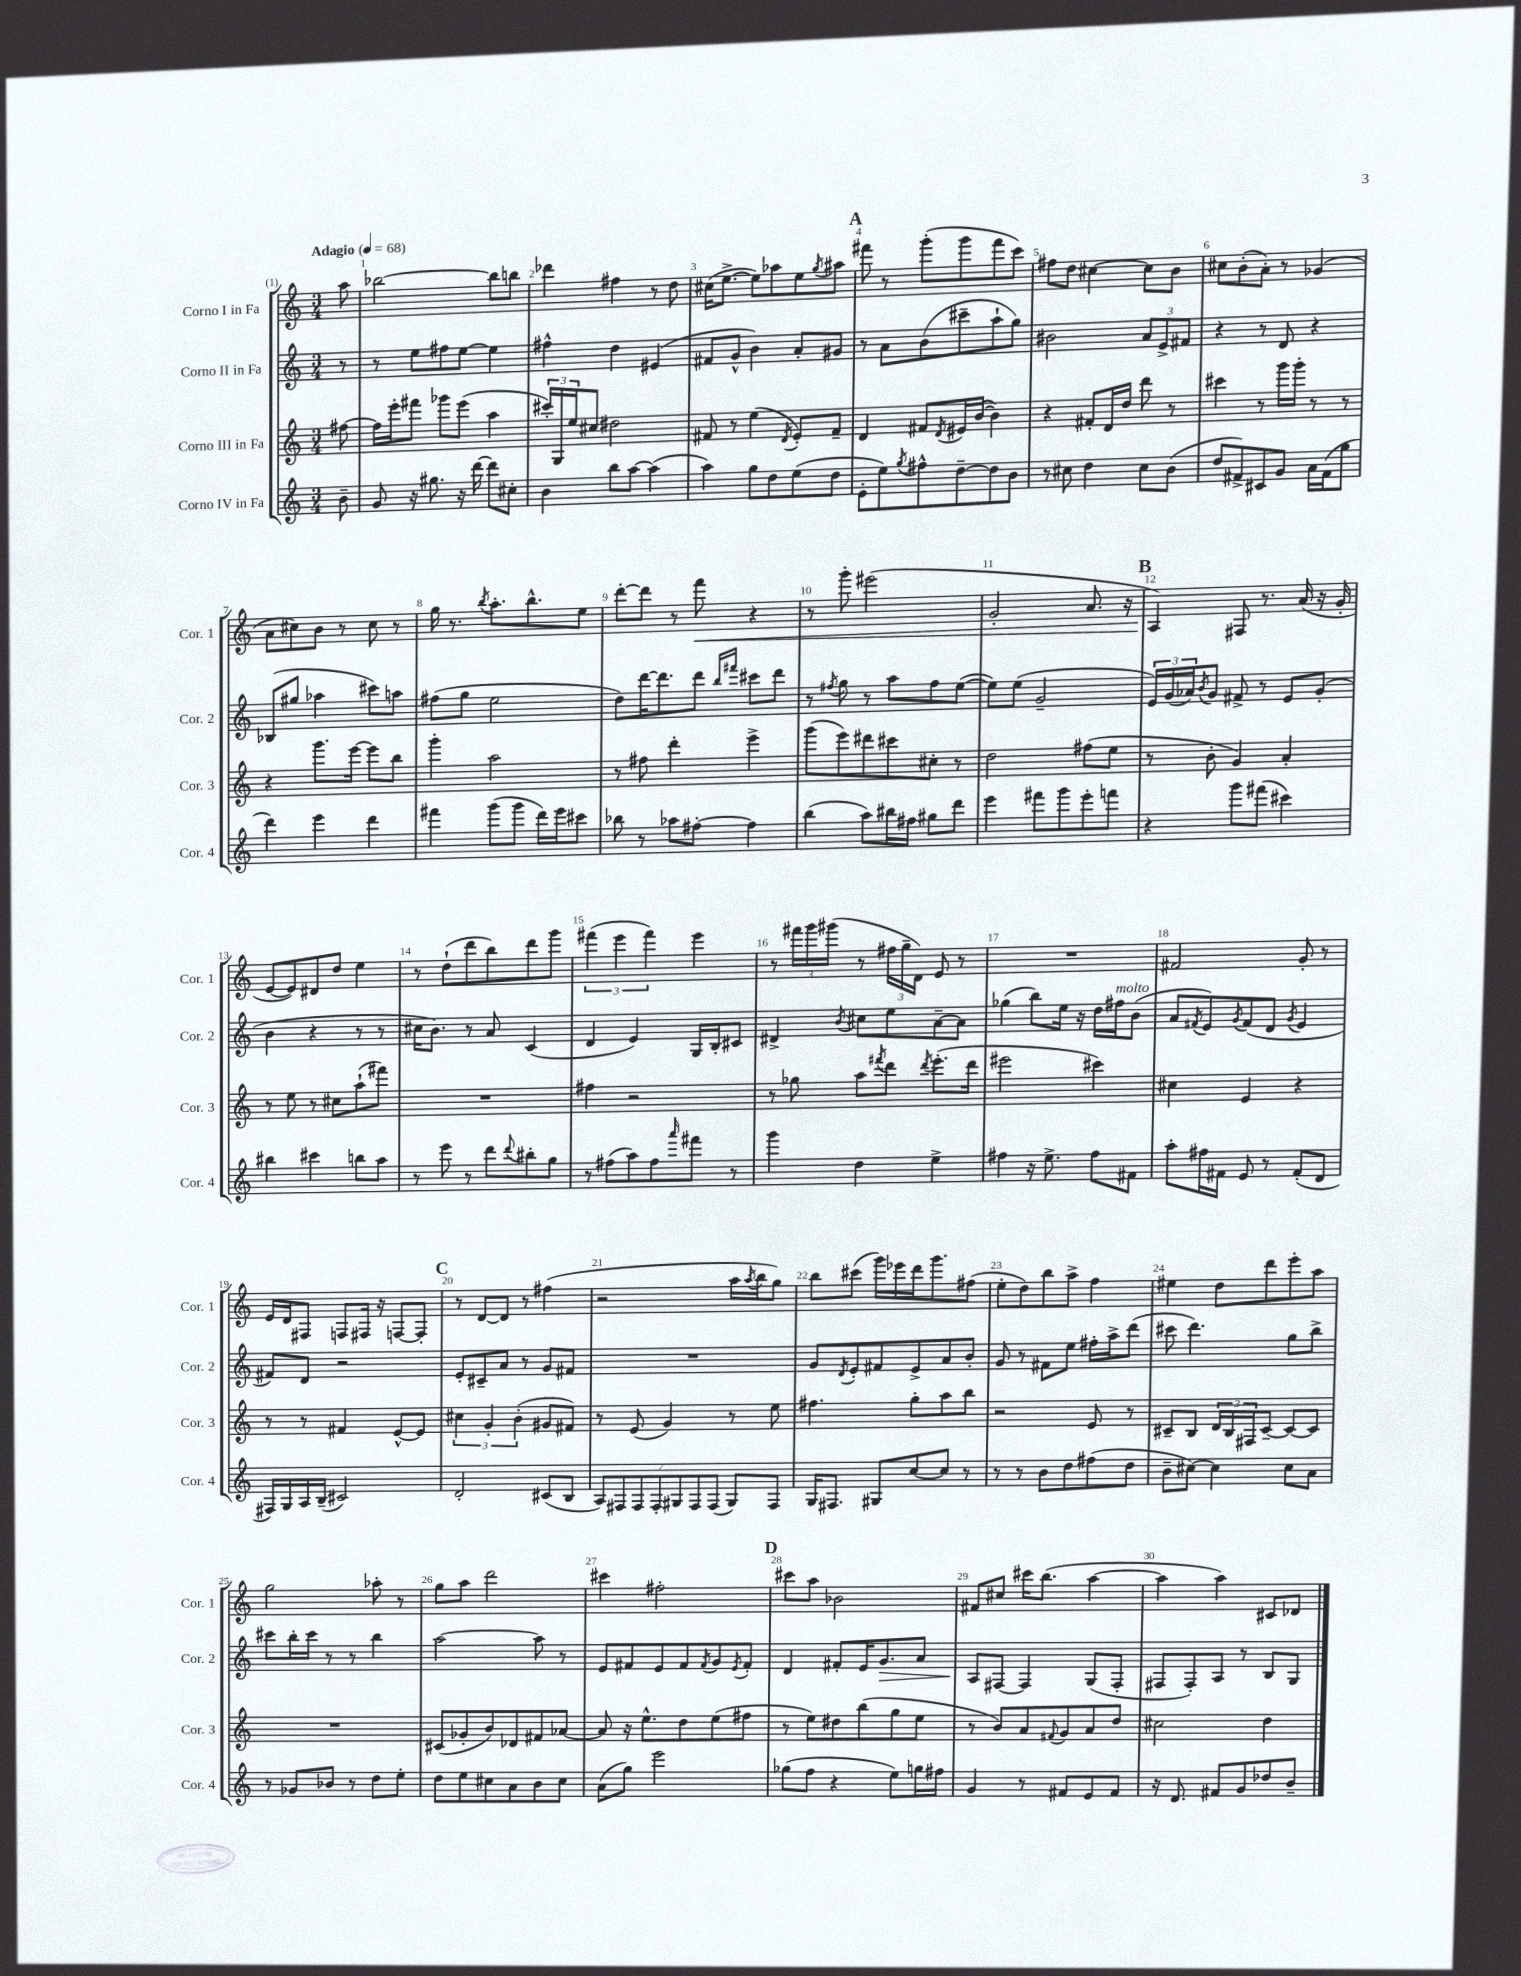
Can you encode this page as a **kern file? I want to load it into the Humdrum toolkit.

**kern	**kern	**kern	**kern
*staff4	*staff3	*staff2	*staff1
*clefG2	*clefG2	*clefG2	*clefG2
*k[]	*k[]	*k[]	*k[]
*M3/4	*M3/4	*M3/4	*M3/4
*MM68	*MM68	*MM68	*MM68
8b~\	[8ff#\	8r	8aa\
=	=	=	=
8g/	16ff#\]LL	8r	[2bb-\
.	16eee'\J	.	.
16r	8fff#\J	8ee\L	.
8.gg#\	.	.	.
.	8ggg-\L	8ff#\	.
16r	(8eee\J	[8ee\J	.
[16ddd\	.	.	.
8ddd\]L	4aa\	4ee\]	8bb-\]L
8cc#'\J	.	.	8bb\J
=	=	=	=
4b\	24ccc#'/LL)	4ff#^^\	4ddd-\
.	24G/	.	.
.	24ee/J	.	.
.	8cc#/J	.	.
8bb\L	2dd#\	4dd\	4ff#\
[8aa\J	.	.	.
(4aa\]	.	(4e#/	8r
.	.	.	8dd\
=	=	=	=
4aa\)	8f#/	8f#/L	(16cc#\LK
.	.	.	[8.ee^\J
.	8r	8g^^/J	.
8gg\L	(4ee\	4b\)	8ee\]L)
8dd\	.	.	8aa-\
.	8qd/	.	.
(8ee\	8e'/L)	8a'/L	8ee\
.	.	.	8qgg/
8dd\J	8f#~/J	8g#/J	8aa#\J
=	=	=	=
8e'\L	4d/	8r	8fff#\
8ee\)	.	8a\L	8r
8qgg/	.	.	.
8ff#^^\	8f#/L	(8b\	(8ggg'\L
.	8qd/	.	.
[8dd~\	16e#/L	8ccc#~\	8ggg\
.	([16b/JJ	.	.
8dd\]	4b\])	8aa`\	8fff#\
8b\J	.	8gg\J)	8ccc\J)
=	=	=	=
8r	4r	2b#\	8ff#\L
8cc#\	.	.	8dd\J
4dd\	8f#'/L	.	[4cc#\
.	16d/L	.	.
.	16dd/JJ	.	.
8cc#\L	8ddd\	12a/L	8cc#\]L
.	.	12e^/	.
(8b\J	8r	.	8b\J
.	.	12f#/J	.
=	=	=	=
8dd/L	4ccc#\	4r	8cc#\L
8f#^/)	.	.	(8b'\
8c#/	8r	8r	8a'\J)
8g/J	16ggg\LL	8d/	8r
.	16ggg'\JJ	.	.
16a\LL	8r	4r	(4g-/
(16f#\J	.	.	.
8gg\J	8r	.	.
=	=	=	=
4ddd\)	4r	(8B-/L	8a\L
.	.	8gg#/J	8cc#\)
4eee\	8.ggg\L	4aa-\	8b\J
.	.	.	8r
.	[16eee\Jk	.	.
4ddd\	8eee\]L	8ccc#\L)	8cc#\
.	8bb\J	8aa\J	8r
=	=	=	=
4fff#\	4ggg'\	(8ff#\L	16gg\
.	.	.	8.r
.	.	8gg\J	.
.	.	.	8qbb/
(8ggg\L	2aa\	2ee\	8.aa'\L
8ggg\J	.	.	.
.	.	.	8.bb^^\
16ddd\LL)	.	.	.
16eee\J	.	.	.
8ccc#\J	.	.	8ee\J
=	=	=	=
8bb-\	8r	8dd\L)	[8ddd'\L
8r	8ff#\	[16ddd\K	8ddd\]J
.	.	8.ddd\]	.
8aa-\L	4ddd'\	.	8r
[8ff#'\J	.	8ddd\J	8fff\
.	.	16qqbb/LL	.
.	.	16qqfff#/JJ	.
4ff#\]	4eee^\	8ccc#\L	4r
.	.	8ddd\J	.
=	=	=	=
(4bb\	(8ggg\L	8r	8r
.	.	8qff#/	.
.	8eee\)	8gg\	8ggg'\
8aa\L)	8ddd#\	8r	(2eee#\
16bb#\L	8ccc#\	8aa\L	.
16ff#\JJ	.	.	.
8gg#\L	8cc#'\J	8ff#\	.
8ddd\J	8r	([8ee\J	.
=	=	=	=
4eee\	2dd\	8ee\]L)	2g'/
.	.	(8ee\J	.
8fff#\L	.	2g~/	.
8ggg\	.	.	.
8eee'\	(8ff#\L	.	8.a/
8fff\J	8ee\J	.	.
.	.	.	16r
=	=	=	=
4r	8r	24e/LL)	4A/)
.	.	(24g/	.
.	.	24a-/J)	.
.	.	8qb/	.
.	8b'\	8g/J	.
8ggg\L	4g/)	8f#^/	8F#/
(8fff#\J	.	8r	8.r
4ccc#\)	4a'/	8e/L	.
.	.	.	(16a/
.	.	(8g'/J	16r
.	.	.	16g'/
=	=	=	=
4bb#\	8r	4b\	[8e/L
.	8ee\	.	8e/])
4ccc#\	8r	4r	8d#/
.	8cc#\L	.	8dd/J
8bb\L	(8aa`\	8r	4ee\
8aa\J	8fff#\J)	8r	.
=	=	=	=
8r	2.r	16cc#\LK	8r
.	.	8.b\J)	.
8eee\	.	.	(8dd`\L
8r	.	8r	8ddd\
8ddd\L	.	8a/	8bb\)
8qqddd/	.	.	.
8bb#'\	.	(4c/	8ddd\
8gg\J	.	.	8ggg\J
=	=	=	=
8r	4ff#\	4d/	(6fff#\
(8ff#\L	.	.	.
.	.	.	6eee\
8aa\)	2r	4e/)	.
.	.	.	6fff#\)
8ff#\	.	.	.
16qqaaa/	.	.	.
8fff#\J	.	16G/LL	4eee\
.	.	16B'/J	.
8r	.	8c#/J	.
=	=	=	=
4ggg\	8r	4d#^/	8r
.	8gg-\	.	24fff#\LL
.	.	.	24ggg\
.	.	.	(24ggg#\JJ
.	.	8qb/	.
4dd\	8aa\L	8cc#\L	8r
.	8qfff#/	.	.
.	8ddd\J	8ee\	24ff#\LL
.	.	.	24gg~\
.	.	.	24d\JJ)
.	8qddd/	.	.
4ee^\	(8.eee'\L	[8a~\	8e/
.	.	8a\]J	8r
.	16ddd\Jk	.	.
=	=	=	=
4ff#\	2eee#\	(4gg-\	2.r
16r	.	8bb\L)	.
8.ee^\	.	.	.
.	.	16ee\Jk	.
.	.	16r	.
8ff#\L	4ccc#\)	16dd\LL	.
.	.	16ff#\J	.
8f#\J	.	(8b\J	.
=	=	=	=
8aa'\L	4cc#\	8a/L	2f#/
.	.	8qf#/	.
16ff#\L	.	8e/)	.
16f#\JJ	.	.	.
.	.	8qg/	.
8e/	4e/	(8f#/	.
8r	.	8d/J	.
.	.	8qg/	.
(8f#'/L	4r	4e/	8g'/
8d/J	.	.	8r
=	=	=	=
16F#/LL)	8r	8f#/L)	16e/LL
16G/	.	.	16d/J
16A/	8r	8d/J	8F#/J
(16B~/JJ	.	.	.
2c#/)	4f#/	2r	8F/L
.	.	.	16F#/Jk
.	.	.	16r
.	[8e^^/L	.	[8F/L
.	8e/]J	.	8F'/]J
=	=	=	=
2d'/	6cc#\	8e'/L	8r
.	.	8c#~/	[8d/L
.	6g'/	.	.
.	.	8a/J	8d/]J
.	(6b'\	.	.
.	.	8r	8r
(8c#/L	8g#/L	8g/L	(4ff#\
8B/J	8f#/J)	8f#/J	.
=	=	=	=
14A/L)	8r	2.r	2r
14F#/	.	.	.
.	(8e/	.	.
14F#/	.	.	.
14F#'/	.	.	.
.	4g/)	.	.
14G#/	.	.	.
14F#/	.	.	.
(14F#/J	.	.	.
8G#/L)	8r	.	16aa\LL
.	.	.	8qaa/
.	.	.	16bb\J
8F#/J	8ee\	.	8gg\J)
=	=	=	=
16G/LK	4.ff#\	8g/L	8bb\L
8.F#/J	.	.	.
.	.	8qd/	.
.	.	8e'/	(8ccc#\J
8G#/L	.	8f#/	16ggg\LL)
.	.	.	16eee-\
[8cc/	8gg'\L	8e^/	16ddd\J
.	.	.	8.ggg\
8cc/]J	8aa\	8a/	.
8r	8bb\J	8b'/J	(8ff#\J
=	=	=	=
8r	2r	8g/	8ee'\L
8r	.	8r	8dd\)
8b\L	.	8f#\L	8bb\
8dd\	.	8ee\J	8aa^\J
(8ff#\	8e/	16ff#'\LL	4ff\
.	.	16aa^\J	.
8dd\J	8r	(8ddd\J	.
=	=	=	=
8b~\L	8c#~/L	8ccc#\	4ee#\
[8cc#\J)	8B/J	4.ddd\)	.
4cc#\]	24d/LL	.	8dd\L
.	24B/	.	.
.	24F#/J	.	.
.	[8c#~/J	.	8ddd\
8cc#\L	8c#/_L	8gg\L	8eee'\
8a\J	8c#/]J	8bb^\J	8aa\J
=	=	=	=
8r	2.r	8ccc#\L	2gg\
8g-/L	.	16bb'\L	.
.	.	16ccc#\JJ	.
8b-/J	.	8r	.
8r	.	8r	.
8dd\L	.	4bb\	8aa-'\
8ee'\J	.	.	8r
=	=	=	=
8dd\L	(8c#/L	[2aa\	8gg\L
8ee\	8g-'/	.	8aa\J
8cc#\	8b/)	.	2ddd\
8a\	8d-/	.	.
8b\	8f#/	8aa\]	.
8cc#\J	[8a-/J	8r	.
=	=	=	=
(8a\L	8a-/]	8e/L	4ccc#\
8gg\J)	16r	8f#/	.
.	8.ee^^\L	.	.
2eee\	.	8e/	2ff#'\
.	8dd\	8f#/	.
.	.	8qf#/	.
.	(8ee\	8g/	.
.	.	8qe/	.
.	8ff#\J	8f#'/J	.
=	=	=	=
(8gg-\L	8r	4d/	8ccc#\L
8ff\J	8ee\L)	.	8aa\J
4r	8dd#\	8f#'/L	2b-\
.	(8bb\	16e/K	.
.	.	8.g/	.
8ee\L)	8gg\	.	.
16gg\L	8ee\J	8a/J	.
16ff#\JJ	.	.	.
=	=	=	=
4g/	8r	8A/L	8f#/L
.	8b/L)	[8F#/J	8cc#/J
8r	8a/	4F#/]	16ccc#\LK
.	.	.	(8.bb\J
.	8qqf#/	.	.
8f#/L	8g/	.	.
8e/	8a/	(8G/L	[4aa\
8f#/J	8dd/J	8F#'/J	.
=	=	=	=
16r	2cc#\	8F#/L	4aa\]
8.d/	.	.	.
.	.	8F#'/)	.
8f#/L	.	8A/J	4aa\)
8g/	.	8r	.
8dd-/	4dd\	8B/L	8c#/L
8b~/J	.	8G/J	8d-/J
==	==	==	==
*-	*-	*-	*-
